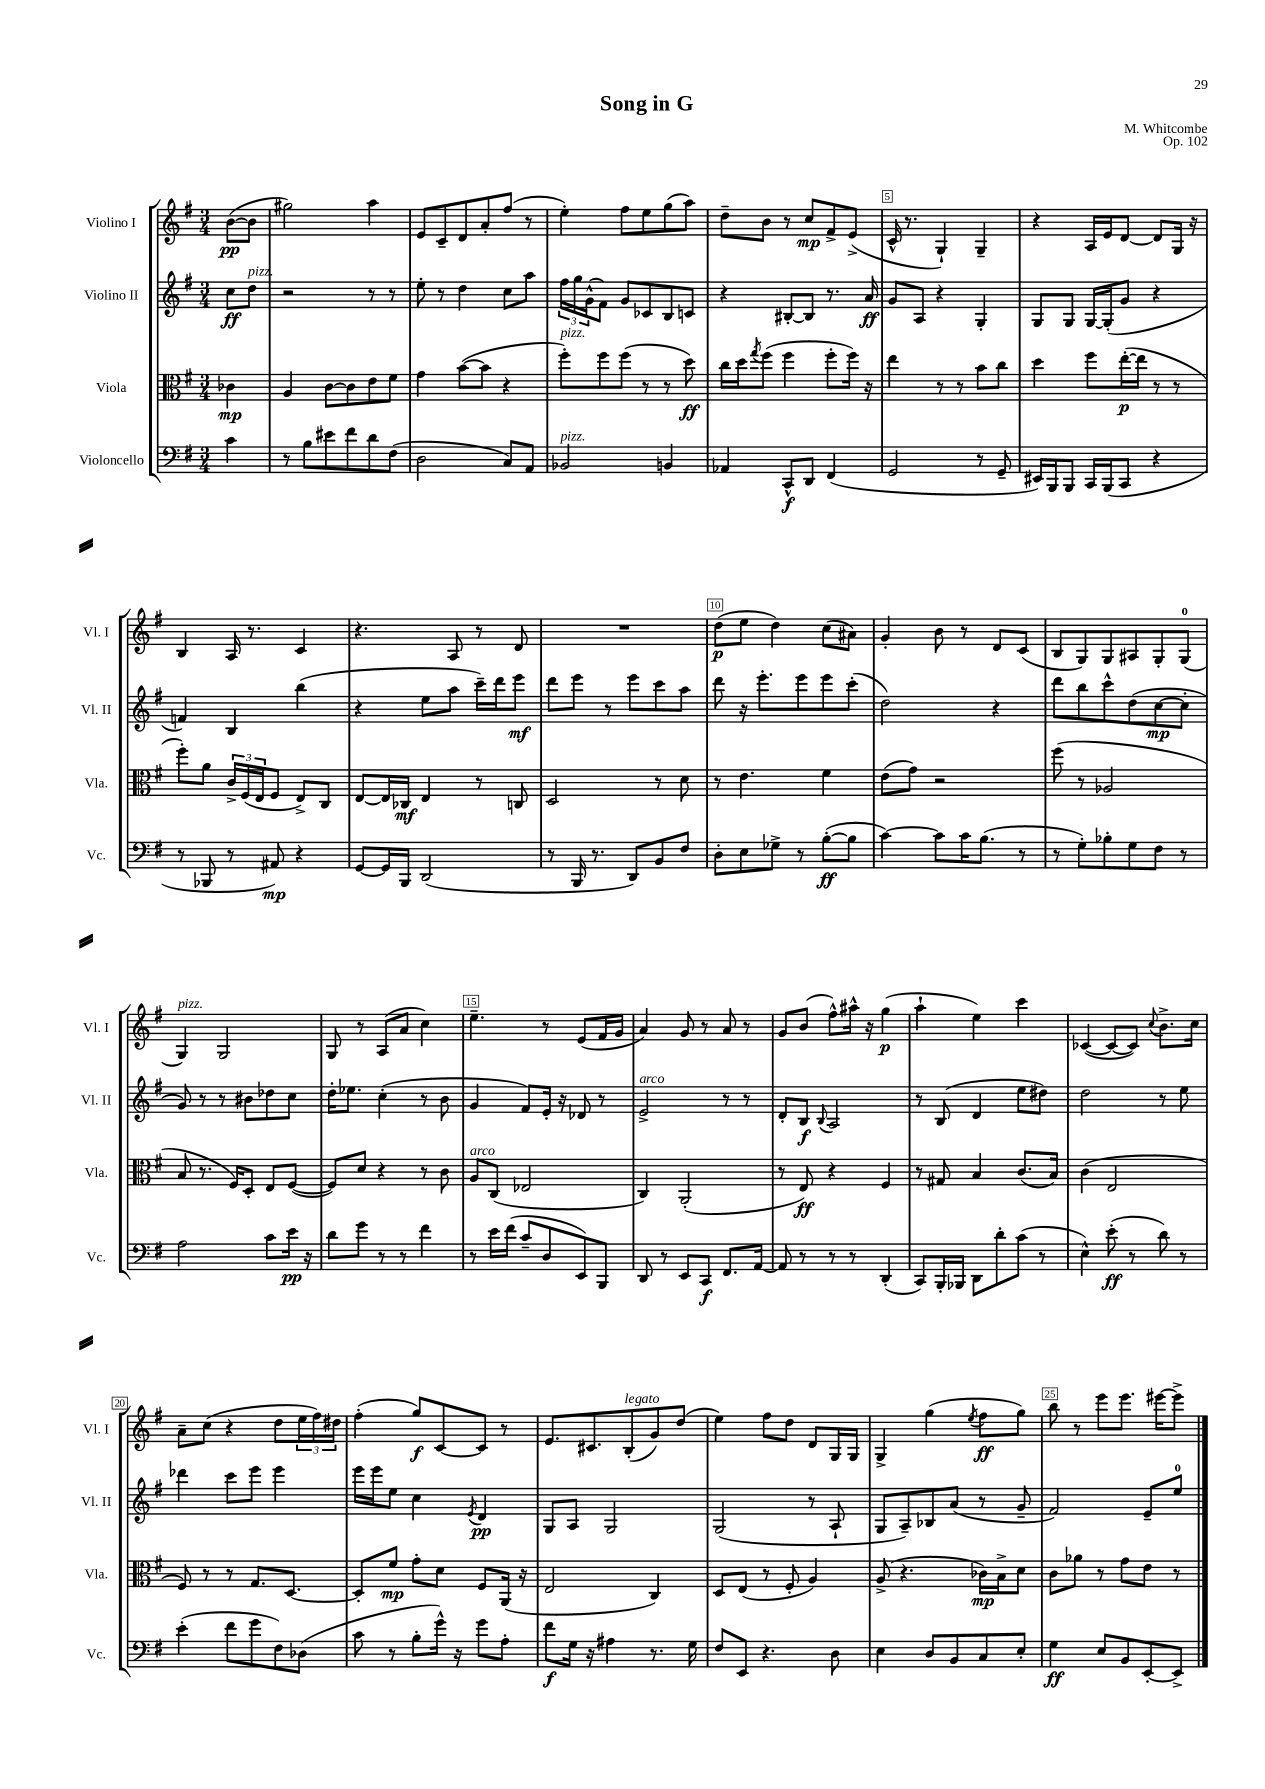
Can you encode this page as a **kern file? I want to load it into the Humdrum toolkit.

**kern	**kern	**kern	**kern
*staff4	*staff3	*staff2	*staff1
*clefF4	*clefC3	*clefG2	*clefG2
*k[f#]	*k[f#]	*k[f#]	*k[f#]
*M3/4	*M3/4	*M3/4	*M3/4
4c	4c-	8cc	([8b
.	.	8dd	8b]
=	=	=	=
8r	4A	2r	2gg#)
8B	.	.	.
8e#	[8c	.	.
8f#	8c]	.	.
8d	8e	8r	4aa
(8F#	8f#	8r	.
=	=	=	=
2D	4g	8ee'	8e
.	.	8r	8c~
.	([8b	4dd	8d
.	8b]	.	8a'
8C)	4r	8cc	(8ff#
8AA	.	8aa	8r
=	=	=	=
2BB-	8ff#')	24ff#	4ee')
.	.	24gg	.
.	.	(24g^^	.
.	8ff#	8f#)	.
.	(8ff#	8g	8ff#
.	8r	8c-	8ee
4BB	8r	8B	(8gg
.	8dd)	8c	8aa)
=	=	=	=
4AA-	16cc	4r	8dd~
.	16dd	.	.
.	8qgg	.	.
.	(8ff#	.	8b
8CC^^	4ff#	[8B#'	8r
8DD	.	8B#]	8cc
(4FF#	8ff#'	8.r	8f#^
.	16ff#)	.	(8e^
.	16r	16a	.
=	=	=	=
2GG	4ee	8g	16c^^
.	.	.	8.r
.	.	8A	.
.	8r	4r	4G`)
.	8r	.	.
8r	8b	4G'	4G~
8GG~	8cc	.	.
=	=	=	=
16EE#)	4dd	8G	4r
16BBB	.	.	.
8BBB	.	8G	.
16CC	8ff#	[16G	16A
(16BBB	.	(16G']	16e
8CC	([16ee'	8g	[8d
.	16ee]	.	.
4r	8r	4r	8d]
.	8r	.	16G
.	.	.	16r
=	=	=	=
8r	8ff#')	4f)	4B
8BBB-	8a	.	.
8r	24c^	4B	16A
.	(24F#	.	.
.	.	.	8.r
.	24E	.	.
8AA#)	8F#	.	.
4r	8E^)	(4bb	4c
.	8C	.	.
=	=	=	=
[8GG	[8E	4r	4.r
16GG]	16E]	.	.
16BBB	16C-	.	.
(2DD	4E	8ee	.
.	.	8aa	8A
.	8r	16ccc~)	8r
.	.	16ddd	.
.	8C	8eee	8d
=	=	=	=
8r	2D	8ddd	2.r
16BBB	.	8eee	.
8.r	.	.	.
.	.	8r	.
8DD)	.	8eee	.
8BB	8r	8ccc	.
8F#	8d	8aa	.
=	=	=	=
8D'	8r	8ddd	(8dd
8E	4.e	16r	8ee
.	.	8.eee'	.
8G-^	.	.	4dd)
8r	.	8eee	.
([8B'	4f#	8eee	(8cc
8B]	.	(8ccc'	8a#)
=	=	=	=
[4c)	(8e	2dd)	4g'
.	8g)	.	.
8c]	2r	.	8b
16c	.	.	8r
(8.B	.	.	.
.	.	4r	8d
8r	.	.	(8c
=	=	=	=
8r	(8ff#	8ddd	8B
8G')	8r	8bb	8G)
8B-'	2A-	8ccc^^	8G
8G	.	(8dd	8A#
8F#	.	[8cc	8G'
8r	.	8cc']	(8G
=	=	=	=
2A	8B	8g)	4G)
.	8.r	8r	.
.	.	8r	2G
.	16F#)	.	.
.	8D'	8b#	.
8c	8E	8dd-	.
16e	([8F#	8cc	.
16r	.	.	.
=	=	=	=
8d	8F#])	16dd'	8G
.	.	8.ee-	.
8g	8d	.	8r
8r	4r	(4cc'	(8A
8r	.	.	8a
4f#	8r	8r	4cc)
.	8c	8b	.
=	=	=	=
8r	8A	4g	4.ee~
16e	(8C	.	.
(16f#	.	.	.
8c~	2E-	8f#)	.
8D	.	16e'	8r
.	.	16r	.
8EE)	.	8d-	(8e
8BBB	.	8r	16f#
.	.	.	16g
=	=	=	=
8DD	4C)	2e^	4a)
8r	.	.	.
8EE	(2AA'	.	8g
8CC	.	.	8r
8.FF#	.	8r	8a
.	.	8r	8r
[16AA	.	.	.
=	=	=	=
8AA]	8r	8d'	8g
8r	8E)	8B	(8b
.	.	8qqB	.
8r	4r	2A	8ff#^^)
8r	.	.	16aa#^^
.	.	.	16r
(4DD'	4F#	.	(4gg
=	=	=	=
8CC)	8r	8r	4aa`
16BBB'	8G#	(8B	.
16BBB-	.	.	.
8DD	4B	4d	4ee)
8d'	.	.	.
(8c	(8.c	8ee	4ccc
8r	.	8dd#)	.
.	16B)	.	.
=	=	=	=
4E^^)	(4c	2dd	([4c-
(8e'	2E	.	8c-_
8r	.	.	8c-])
.	.	.	8qqcc
8d)	.	8r	8.b^
8r	.	8ee	.
.	.	.	16cc
=	=	=	=
(4e'	8F#)	4ddd-	8a~
.	8r	.	(8cc
8f#	8r	8ccc	4r
8g	8.G	8eee	.
8F#)	.	4eee	8dd
.	[8.D	.	.
(8D-	.	.	24ee
.	.	.	24ff#)
.	.	.	24dd#
=	=	=	=
8c	8D']	16eee	(4ff#'
.	.	16eee	.
8r	8f#	8ee	.
8B'	8g'	4cc	8gg)
16g^^)	8d	.	[8c
16r	.	.	.
.	.	8qe	.
8g	8F#	4d	8c]
8A'	(16AA	.	8r
.	16r	.	.
=	=	=	=
8f#	2E	8G	8.e
16G	.	8A	.
16r	.	.	8.c#
4A#	.	2G	.
.	.	.	(8B'
8.r	4C)	.	8g)
.	.	.	(8dd
16G	.	.	.
=	=	=	=
8F#	8D	(2G	4ee)
8EE	(8E	.	.
4.r	8r	.	8ff#
.	8F#'	.	8dd
.	4A)	8r	8d
8D	.	8A`	16G
.	.	.	16G
=	=	=	=
4E	(8A^	8G	4G^
.	4.r	8A~)	.
8D	.	8B-	(4gg
8BB	.	(8a	.
.	.	.	8qee
8C	16c-)	8r	8ff#
.	16B^	.	.
8E'	8d	8g~	8gg)
=	=	=	=
4G	8c	2f#)	8bb
.	8a-	.	8r
8E	8r	.	8eee
8BB	8g	.	8.eee
[8EE'	8e	8e~	.
.	.	.	[16eee#
8EE^]	8r	8ee	8eee#^]
==	==	==	==
*-	*-	*-	*-
